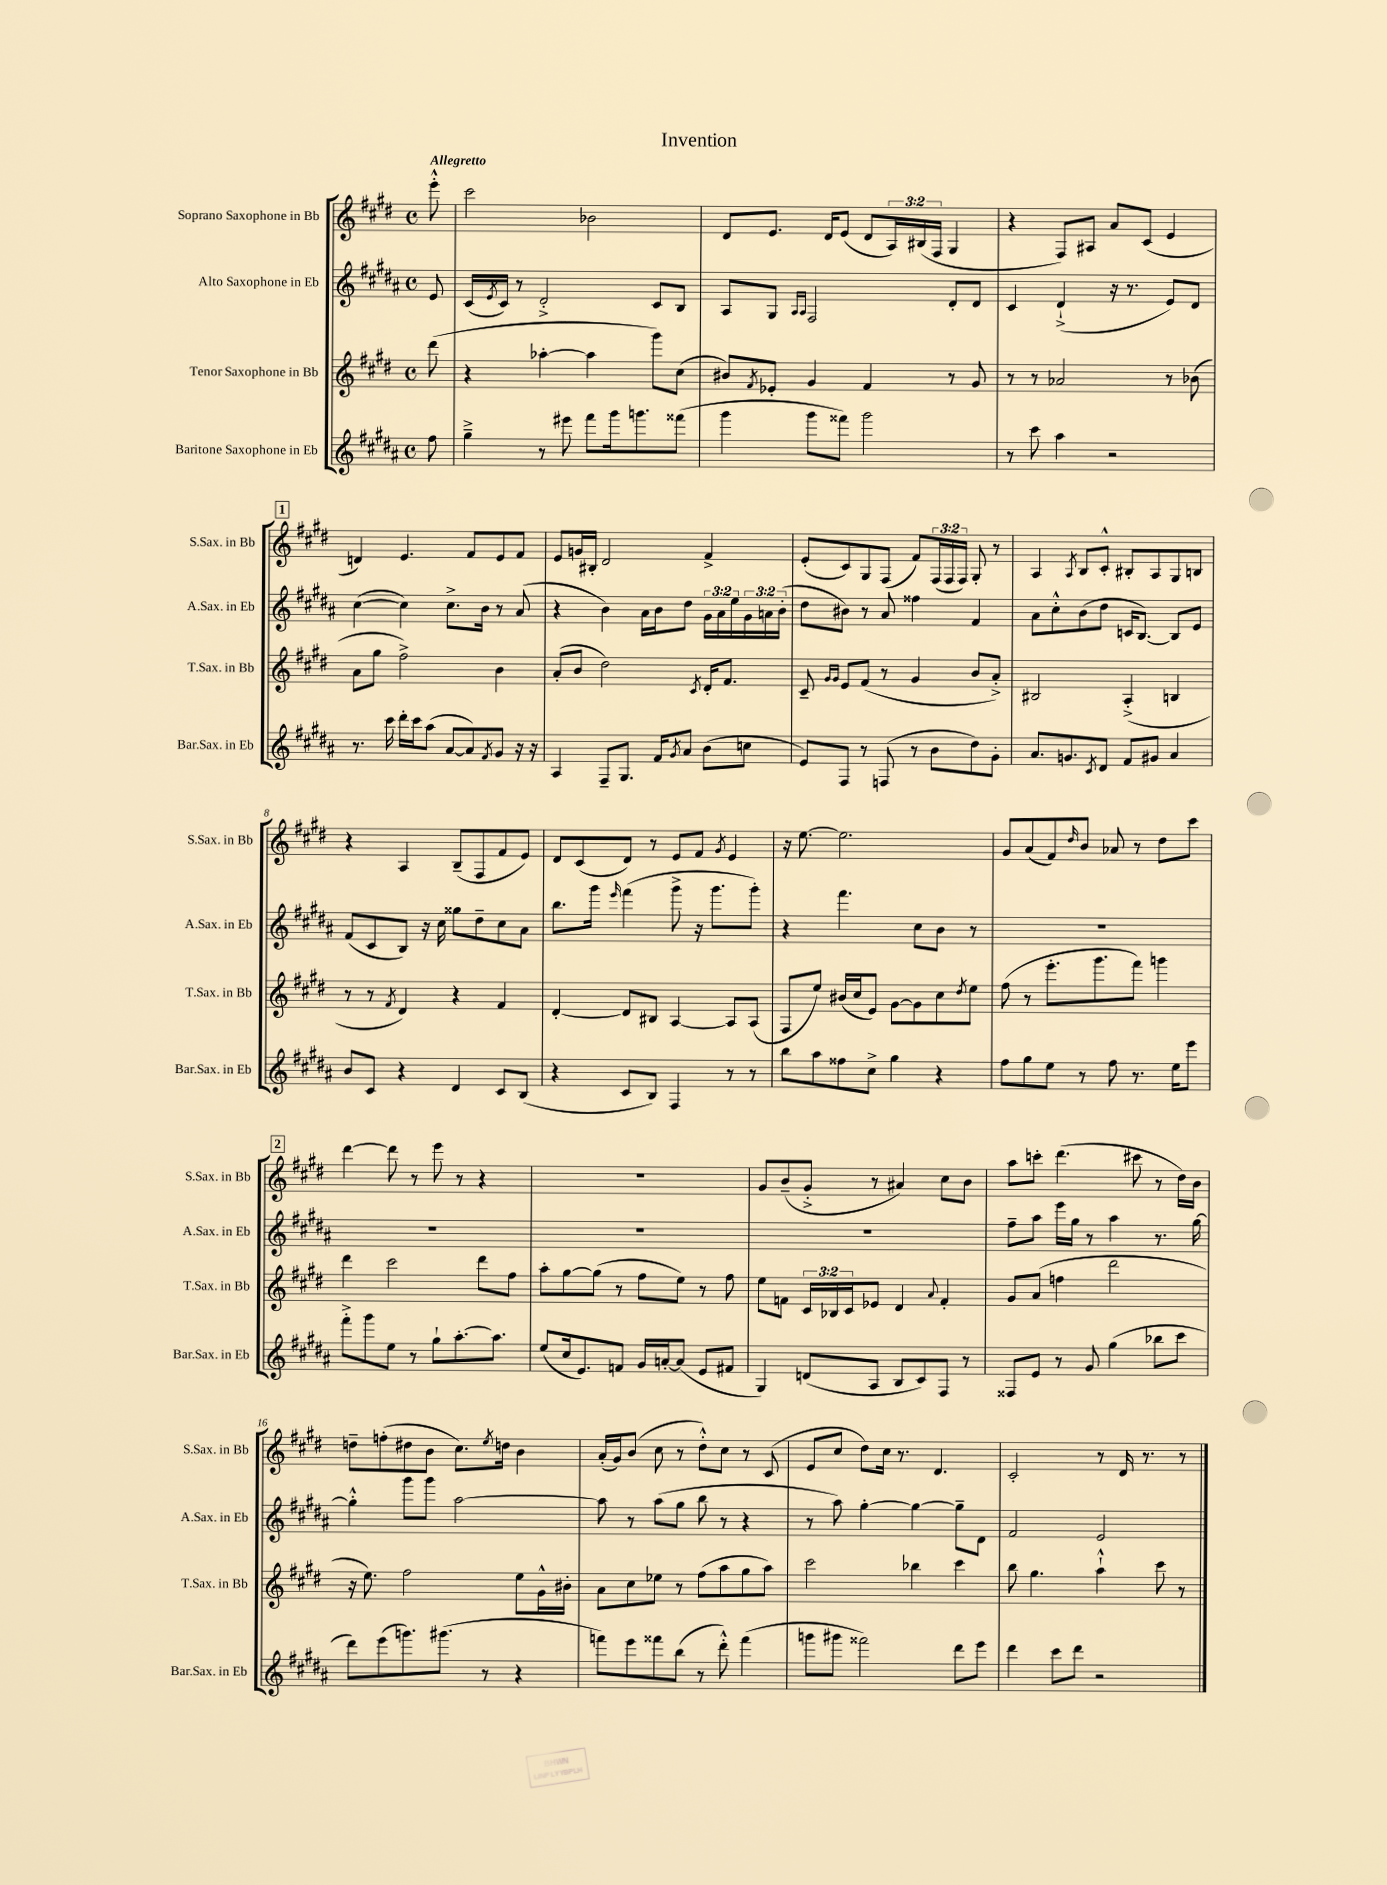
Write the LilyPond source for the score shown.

\header { title = "Invention" }
<<
\new StaffGroup <<
\new Staff = "s0" \with { instrumentName = "Soprano Saxophone in Bb" shortInstrumentName = "S.Sax. in Bb" } {
    \clef treble \key e \major \defaultTimeSignature \time 4/4 \override Staff.TupletNumber.text = #tuplet-number::calc-fraction-text \partial 8 \tempo "Allegretto"
    e'''8-.-^ |
    cis'''2 bes'2 |
    dis'8 e'8. dis'16 e'8( dis'8 \tuplet 3/2 { a16) bis16( fis16 } gis4 |
    r4 fis8) ais8 a'8 cis'8( e'4 |
    \mark \markup { \box "1" } d'4) e'4. fis'8 e'8 fis'8 |
    e'8 g'16 bis16-. dis'2 fis'4-> |
    e'8-.( cis'8) gis8 fis8( fis'8) \tuplet 3/2 { fis16( fis16 fis16) } gis8-. r8 |
    a4 \acciaccatura { a8 } b8 cis'8-.-^ bis8-. a8 gis8 b8 |
    r4 a4 b8--( fis8 fis'8 e'8) |
    dis'8 cis'8( dis'8) r8 e'8 fis'8 \acciaccatura { gis'8 } e'4 |
    r16 e''8.~ e''2. |
    gis'8 a'8( fis'8) \grace { dis''16 } b'8 aes'8 r8 dis''8 cis'''8 |
    \mark \markup { \box "2" } dis'''4~ dis'''8 r8 e'''8 r8 r4 |
    R1 |
    gis'8 b'8--( gis'8-.-> r8 ais'4) cis''8 b'8 |
    a''8 c'''8-. dis'''4.( cis'''8 r8 dis''16) b'16 |
    d''8-- f''8-.( dis''8 b'8 cis''8.) \acciaccatura { e''8 } d''16 b'4 |
    a'16-.( gis'16) b'8( cis''8 r8 dis''8-.-^) cis''8 r8 cis'8( |
    e'8 cis''8 dis''8) cis''16 r8. dis'4. |
    cis'2-. r8 dis'16 r8. r8 \bar "|." |
}
\new Staff = "s1" \with { instrumentName = "Alto Saxophone in Eb" shortInstrumentName = "A.Sax. in Eb" } {
    \clef treble \key b \major \defaultTimeSignature \time 4/4 \override Staff.TupletNumber.text = #tuplet-number::calc-fraction-text \partial 8
    e'8 |
    cis'16( \acciaccatura { e'8 } cis'16) r8 dis'2-.-> cis'8 b8 |
    ais8 gis8 \grace { ais16 ais16 } fis2 dis'8-. dis'8 |
    cis'4 dis'4-!->( r16 r8. e'8) dis'8 |
    \mark \markup { \box "1" } cis''4~( cis''4) cis''8.-> b'16 r8 ais'8( |
    r4 b'4) ais'16 b'16 dis''8 \tuplet 3/2 { gis'16 ais'16 e''16 } \tuplet 3/2 { gis'16 a'16 b'16-.( } |
    dis''8 bis'8) r8 ais'8 fisis''4 fis'4 |
    ais'8 cis''8-.-^ b'8( dis''8 c'16 b8.~) b8 e'8 |
    fis'8( cis'8 b8) r16 cis''16 gisis''8 dis''8-- cis''8 ais'8 |
    b''8. gis'''16 \grace { e'''16 } fis'''4( gis'''8-> r16 gis'''8. gis'''8-.) |
    r4 fis'''4. cis''8 b'8 r8 |
    R1 |
    \mark \markup { \box "2" } R1 |
    R1 |
    R1 |
    fis''8-- ais''8 e'''16 gis''16 r8 ais''4 r8. gis''16~ |
    gis''4-.-^ gis'''8 gis'''8 ais''2~ |
    ais''8 r8 ais''8( gis''8 b''8 r8 r4 |
    r8 ais''8) gis''4~-. gis''4~ gis''8-- dis'8 |
    fis'2 e'2 \bar "|." |
}
\new Staff = "s2" \with { instrumentName = "Tenor Saxophone in Bb" shortInstrumentName = "T.Sax. in Bb" } {
    \clef treble \key e \major \defaultTimeSignature \time 4/4 \override Staff.TupletNumber.text = #tuplet-number::calc-fraction-text \partial 8
    dis'''8( |
    r4 aes''4~-. aes''4 gis'''8) cis''8( |
    bis'8) \acciaccatura { fis'8 } ees'8-. gis'4 fis'4 r8 gis'8 |
    r8 r8 aes'2 r8 bes'8( |
    \mark \markup { \box "1" } a'8 gis''8 fis''2->) b'4 |
    a'8-.( b'8 dis''2) \acciaccatura { cis'8 } dis'16-. fis'8. |
    cis'8-- \grace { gis'16 gis'16 } e'8 fis'8( r8 gis'4 b'8 a'8-.->) |
    bis2 a4-.->( b4 |
    r8 r8 \acciaccatura { fis'8 } dis'4) r4 fis'4 |
    dis'4~-. dis'8 bis8 a4~ a8 a8( |
    fis8 e''8) bis'16( cis''16 e'8) gis'8~ gis'8 cis''8 \acciaccatura { dis''8 } e''8 |
    fis''8( r8 e'''8.-. gis'''8. fis'''8) g'''4 |
    \mark \markup { \box "2" } dis'''4 cis'''2 dis'''8 fis''8 |
    a''8-. gis''8~ gis''8( r8 fis''8 e''8) r8 fis''8 |
    e''8 f'8 \tuplet 3/2 { cis'16 bes16 cis'16 } ees'8 dis'4 \appoggiatura { a'8 } f'4-. |
    gis'8 a'8( f''4 dis'''2 |
    r16 e''8.) fis''2 e''8 gis'16-^ bis'16-. |
    a'8 cis''8 ees''8 r8 fis''8( a''8 gis''8 a''8) |
    cis'''2 bes''4 cis'''4 |
    b''8 gis''4. a''4-!-^ cis'''8 r8 \bar "|." |
}
\new Staff = "s3" \with { instrumentName = "Baritone Saxophone in Eb" shortInstrumentName = "Bar.Sax. in Eb" } {
    \clef treble \key b \major \defaultTimeSignature \time 4/4 \partial 8
    fis''8 |
    gis''4---> r8 eis'''8 fis'''8 gis'''16 g'''8. fisis'''8( |
    gis'''4 gis'''8 fisis'''8) gis'''2 |
    r8 cis'''8 ais''4 r2 |
    \mark \markup { \box "1" } r8. cis'''16 dis'''16-. cis'''16 ais''8( ais'8~ ais'8) \acciaccatura { fis'8 } gis'8 r16 r16 |
    ais4 fis8-- gis8. fis'16 \acciaccatura { gis'8 } ais'8 b'8( c''8 |
    e'8) fis8 r8 f8( r8 b'8 dis''8) gis'8-. |
    ais'8. g'8. \acciaccatura { cis'8 } dis'8 fis'8 gis'8 ais'4 |
    b'8 cis'8 r4 dis'4 cis'8 b8( |
    r4 cis'8 b8) fis4 r8 r8 |
    b''8 ais''8 fisis''8 cis''8-> gis''4 r4 |
    fis''8 gis''8 e''8 r8 fis''8 r8. e''16 e'''8 |
    \mark \markup { \box "2" } fis'''8-.-> gis'''8 e''8 r8 gis''8-! ais''8.~-. ais''8. |
    e''8( cis''16 e'8.) f'8 gis'16 a'16~-. a'8( e'8 fis'8 |
    gis4) d'8( ais8 b8 cis'8) fis8 r8 |
    fisis8 e'8 r8 gis'8 gis''4( bes''8 cis'''8 |
    dis'''8) e'''8( g'''8.) gis'''8.( r8 r4 |
    f'''8) e'''8 fisis'''8 b''8( r8 dis'''8-.-^) fisis'''4( |
    g'''8 gis'''8 fisis'''2) dis'''8 e'''8 |
    dis'''4 cis'''8 dis'''8 r2 \bar "|." |
}
>>
>>
